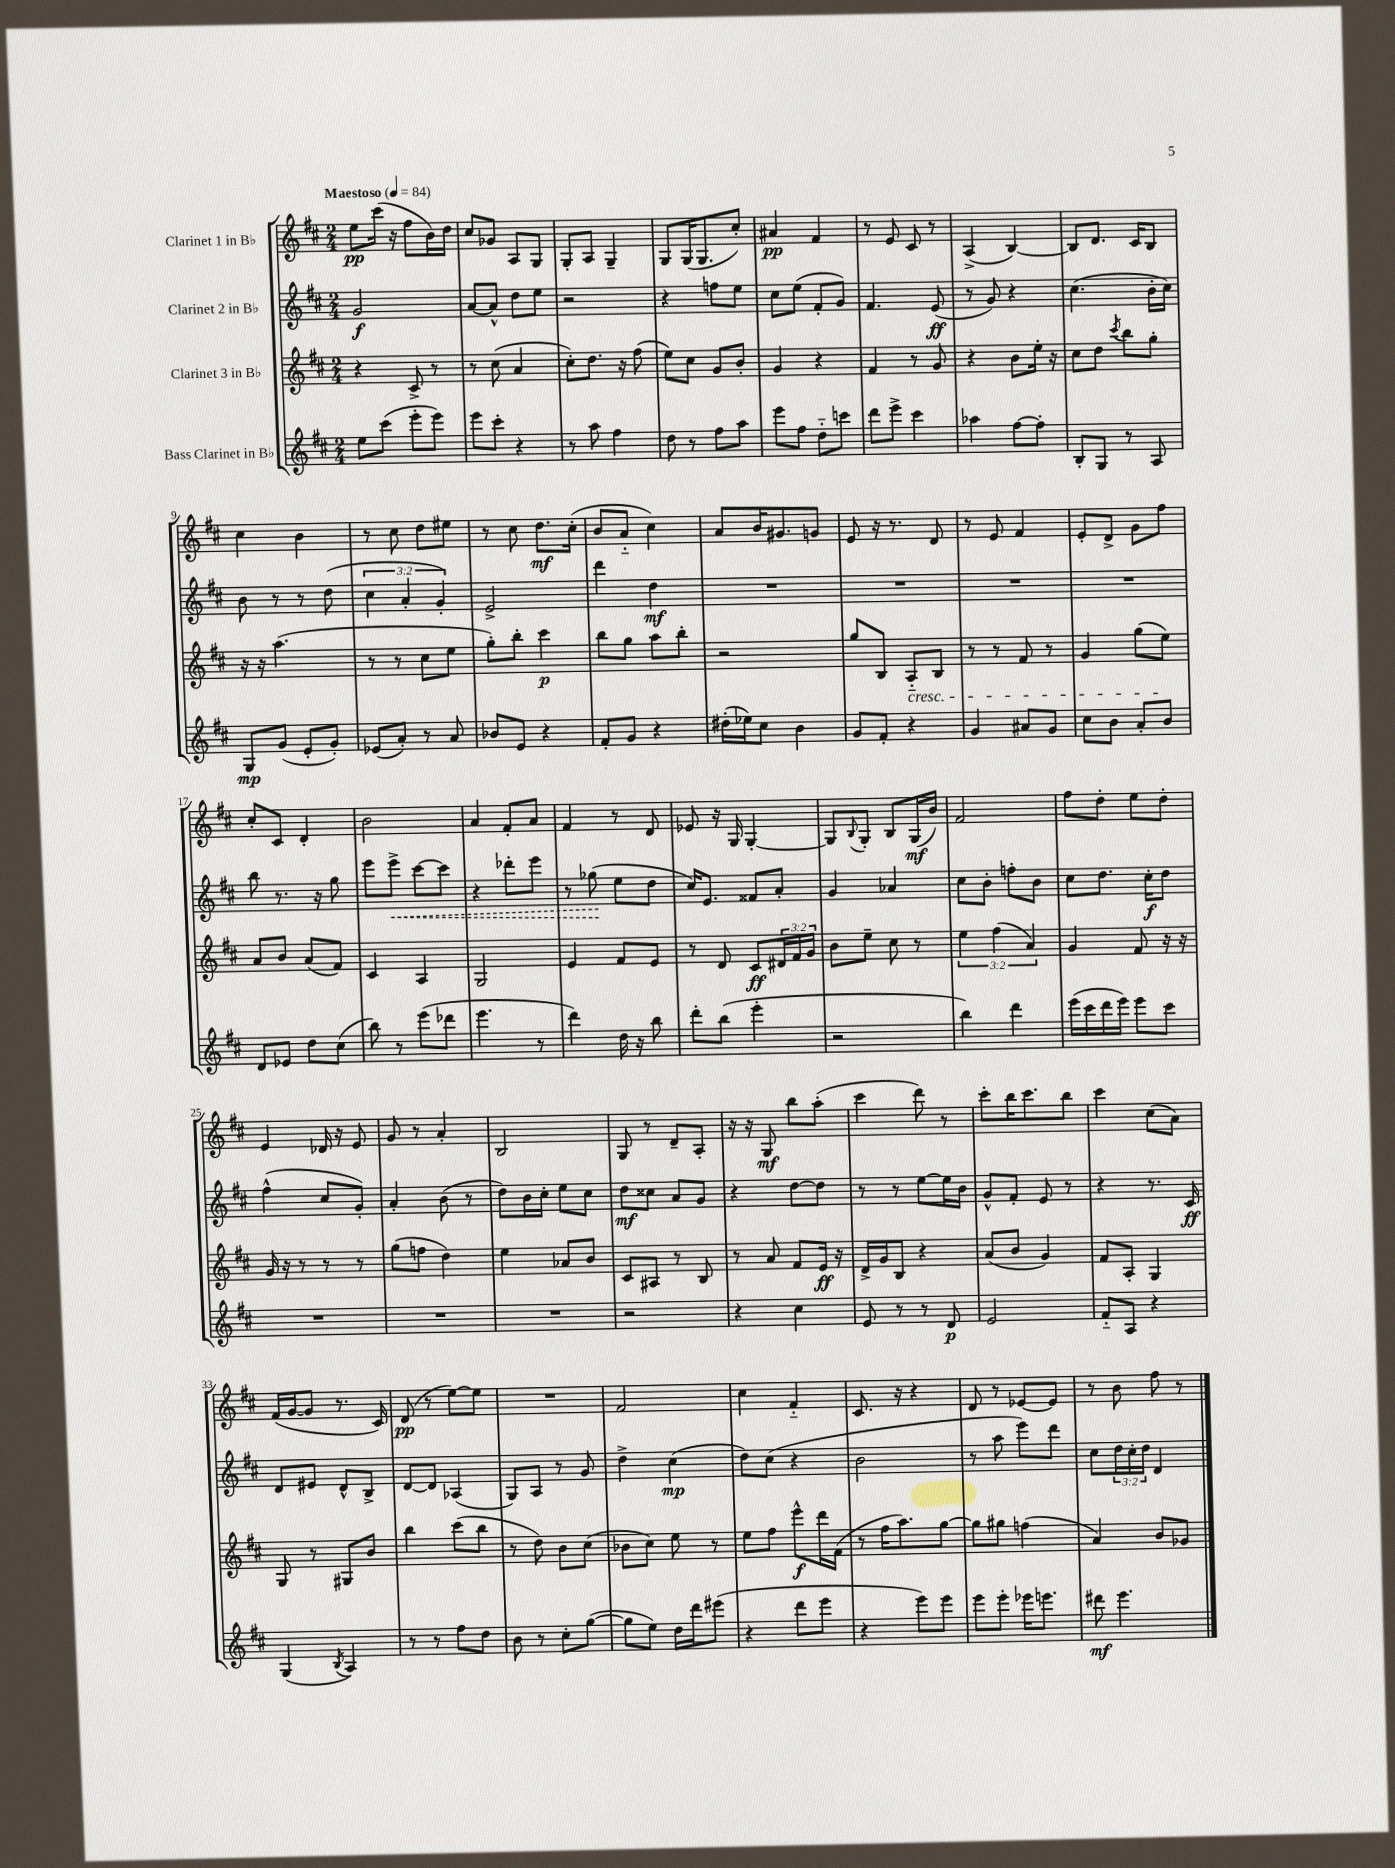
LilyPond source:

<<
\new StaffGroup <<
\new Staff = "s0" \with { instrumentName = "Clarinet 1 in Bb" } {
    \clef treble \key d \major \numericTimeSignature \time 2/4 \tempo "Maestoso" 4 = 84
    e''8\pp cis'''16( r16 fis''8 b'16) d''16 |
    cis''8 ges'8 a8 g8 |
    g8-. a8 g4-- |
    g8 g16( g8. cis''8-.) |
    ais'4\pp fis'4 |
    r8 e'8 cis'8 r8 |
    a4->( b4~) |
    b8 d'8. cis'16 b8 |
    cis''4 b'4 |
    r8 cis''8 d''8 eis''8 |
    r8 cis''8 d''8.\mf cis''16-.( |
    b'8 a'8-_ cis''4) |
    a'8 b'16 gis'8. g'8 |
    e'8 r16 r8. d'8 |
    r8 e'8 fis'4 |
    e'8-. d'8-> g'8 fis''8 |
    cis''8-. cis'8 d'4-. |
    b'2 |
    a'4 fis'8-. a'8 |
    fis'4 r8 d'8 |
    ees'8 r16 g16 g4~-. |
    g8 \appoggiatura { b8 } g8-. b8 g16\mf( b'16) |
    fis'2 |
    fis''8 d''8-. e''8 d''8-. |
    e'4 des'16 r16 e'8 |
    g'8 r8 a'4-. |
    b2 |
    g8 r8 d'8-- a8-. |
    r16 r16 g8\mf b''8 a''8-.( |
    cis'''4 d'''8) r8 |
    cis'''8-. b''16 cis'''8. b''8 |
    cis'''4 cis''8( a'8) |
    fis'16( g'16~ g'8 r8. cis'16) |
    d'8\pp( r8 e''8~) e''8 |
    R2 |
    fis'2 |
    cis''4 fis'4-_ |
    cis'8. r16 r4 |
    d'8 r8 ees'8~ ees'8 |
    r8 b'8 fis''8 r8 \bar "|." |
}
\new Staff = "s1" \with { instrumentName = "Clarinet 2 in Bb" } {
    \clef treble \key d \major \numericTimeSignature \time 2/4 \override Staff.TupletNumber.text = #tuplet-number::calc-fraction-text
    g'2\f |
    a'8~ a'8-^ d''8 e''8 |
    r2 |
    r4 f''8 e''8 |
    cis''8 e''8( fis'8-. g'8) |
    fis'4. e'8\ff( |
    r8 g'8) r4 |
    cis''4.( b'16-. cis''16) |
    b'8 r8 r8 d''8( |
    \tuplet 3/2 { cis''4 a'4-. g'4-.) } |
    e'2-> |
    d'''4 d''4\mf |
    R2 |
    R2 |
    R2 |
    R2 |
    b''8 r8. r16 g''8 |
    e'''8 \once \override Hairpin.style = #'dashed-line e'''8->\< cis'''8~ cis'''8 |
    r4 des'''8-. e'''8 |
    r8 ges''8\!( e''8 d''8 |
    cis''16) e'8. fisis'8 a'8-. |
    g'4 aes'4 |
    cis''8 b'8-. f''8-. b'8 |
    cis''8 d''8. cis''16-.\f d''8 |
    fis''4-^( cis''8 g'8-.) |
    a'4-. b'8( r8 |
    d''8) b'16 cis''16-. e''8 cis''8 |
    d''8\mf cisis''8 a'8 g'8 |
    r4 d''8~ d''8 |
    r8 r8 e''8~ e''16 b'16 |
    g'8-^ fis'8-. e'8 r8 |
    r4 r8. cis'16\ff |
    d'8 eis'8 d'8-^ b8-> |
    d'8~ d'8 aes4( |
    g8) a8 r8 g'8 |
    d''4-> cis''4\mp( |
    d''8) cis''8( r4 |
    b'2 |
    r8 a''8 e'''8) d'''8 |
    cis''8 \tuplet 3/2 { d''16 cis''16-. d''16 } d'4 \bar "|." |
}
\new Staff = "s2" \with { instrumentName = "Clarinet 3 in Bb" } {
    \clef treble \key d \major \numericTimeSignature \time 2/4 \override Staff.TupletNumber.text = #tuplet-number::calc-fraction-text
    r4 cis'8-> r8 |
    r8 cis''8( a'4 |
    cis''8-.) d''8. r16 fis''8( |
    e''8) cis''8 g'8 b'8-. |
    g'4 r4 |
    fis'4 r8 g'8 |
    r4 b'8 e''16-. r16 |
    cis''8 d''8 \acciaccatura { cis'''8 } b''8 g''8-. |
    r16 r16 a''4.( |
    r8 r8 cis''8 e''8 |
    g''8-.) b''8-. cis'''4\p |
    b''8 g''8 a''8 b''8-. |
    r2 |
    g''8 b8 a8-_\cresc b8 |
    r8 r8 fis'8 r8 |
    g'4 g''8( e''8\!) |
    a'8 b'8 a'8( fis'8) |
    cis'4 a4 |
    g2 |
    e'4 fis'8 e'8 |
    r8 d'8 cis'8\ff \tuplet 3/2 { dis'16 fis'16 g'16 } |
    b'8 e''8-- cis''8 r8 |
    \tuplet 3/2 { e''4 fis''4( a'4) } |
    g'4 fis'8 r16 r16 |
    g'16 r16 r8 r8 r8 |
    g''8( f''8 d''4) |
    e''4 aes'8 b'8 |
    cis'8 ais8 r8 b8 |
    r8 a'8 fis'8 e'16\ff r16 |
    d'16-> g'16 b8 r4 |
    a'8( b'8 g'4) |
    fis'8 a8-. g4 |
    g8 r8 gis8 b'8 |
    b''4 cis'''8( b''8 |
    r8 d''8) b'8 cis''8( |
    bes'8 cis''8) e''8 r8 |
    e''8 fis''8 e'''8-^\f d'''16 fis'16( |
    r8 fis''16 a''8.) g''8~ |
    g''8 gis''8 f''4( |
    a'4) b'8 ges'8 \bar "|." |
}
\new Staff = "s3" \with { instrumentName = "Bass Clarinet in Bb" } {
    \clef treble \key d \major \numericTimeSignature \time 2/4
    e''8 cis'''8( e'''8-. e'''8) |
    e'''8 cis'''8-. r4 |
    r8 a''8 fis''4 |
    d''8 r8 fis''8 a''8 |
    e'''8 fis''8 d''8-_ c'''8 |
    d'''8 e'''8-> cis'''4 |
    aes''4 fis''8~ fis''8-. |
    b8-. g8 r8 a8 |
    g8\mp g'8( e'8-. g'8-.) |
    ees'8( a'8-.) r8 a'8 |
    bes'8 e'8 r4 |
    fis'8-. g'8 r4 |
    dis''16-.( ees''16) cis''8 b'4 |
    g'8 fis'8-. r4 |
    g'4 ais'8 g'8 |
    cis''8 b'8 a'8-. b'8 |
    d'8 ees'8 d''8 cis''8( |
    b''8) r8 e'''8( des'''8 |
    e'''4. r8 |
    d'''4) d''16 r16 b''8 |
    d'''8-. b''8( e'''4-. |
    r2 |
    b''4) d'''4 |
    e'''16( cis'''16 d'''16 e'''16) e'''8 cis'''8 |
    R2 |
    R2 |
    R2 |
    r2 |
    r4 cis''4 |
    e'8 r8 r8 d'8\p |
    e'2 |
    fis'8-_ a8 r4 |
    g4( \acciaccatura { b8 } a4) |
    r8 r8 fis''8 d''8 |
    b'8 r8 cis''8-. g''8~( |
    g''8 e''8) d''16 d'''16 eis'''8( |
    r4 d'''8 e'''8 |
    r4 e'''8) e'''8 |
    e'''8 e'''8-. ees'''16 e'''8. |
    dis'''8\mf e'''4. \bar "|." |
}
>>
>>
